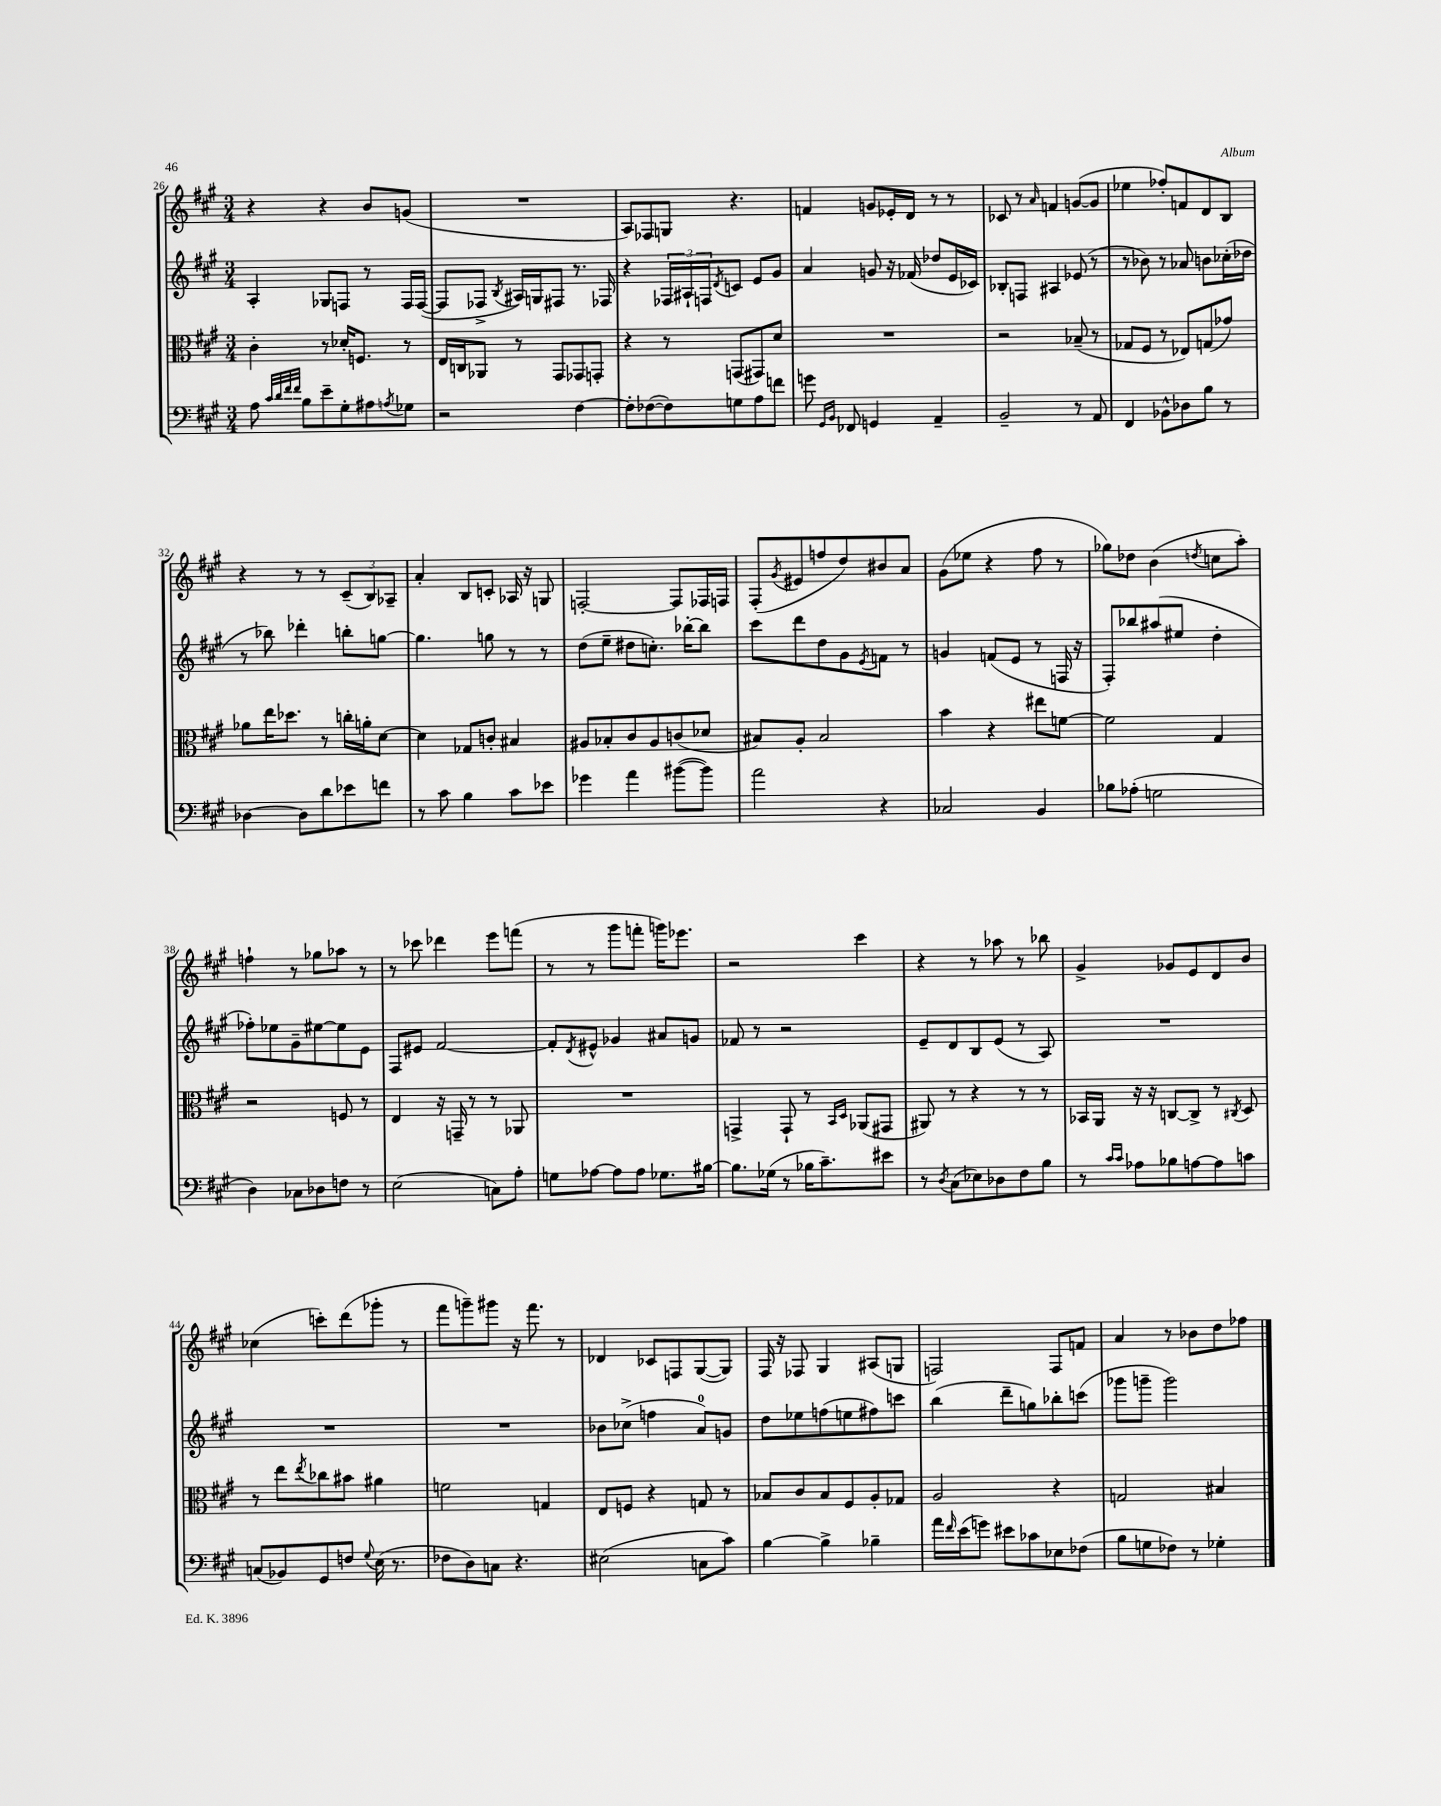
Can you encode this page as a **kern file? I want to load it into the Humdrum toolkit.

**kern	**kern	**kern	**kern
*part4	*part3	*part2	*part1
*staff4	*staff3	*staff2	*staff1
*clefF4	*clefC3	*clefG2	*clefG2
*k[f#c#g#]	*k[f#c#g#]	*k[f#c#g#]	*k[f#c#g#]
*M3/4	*M3/4	*M3/4	*M3/4
=26	=26	=26	=26
8A\	4c#'\	4A'/	4r
32qqc#/LLL	.	.	.
32qqd/	.	.	.
32qqf#/	.	.	.
32qqf#/JJJ	.	.	.
8B\L	.	.	.
8e~\	8r	8G-X/L	4r
8G#'\	16d-X'/KL	8Fn/J	.
.	8.Fn/J	.	.
8A#X\	.	8r	8b/L
8qAn/	.	.	.
8G-X\J	8r	16F/LL	(8gn/J
.	.	([16F/JJ	.
=27	=27	=27	=27
2r	16E/LL	8F/L]	2.r
.	16Cn/J	.	.
.	8AA-X/J	8F-X^/J	.
.	.	8qB/	.
.	8r	16A#X/LL)	.
.	.	16Gn/J	.
.	8GG#/L	8F#X/J	.
[4F#\	8GG-X/	8.r	.
.	8GGn'/J	.	.
.	.	16F-X/	.
=28	=28	=28	=28
8F#'\L]	4r	4r	8A/L)
([8F-X\	.	.	8F-X/
8F-\])	8r	24F-X/LL	8Gn/J
.	.	24A#X`/	.
.	.	24Fn/J	.
.	.	8qd/	.
8Gn\	(8GGn/L	8cn/J	4.r
8A\	8GG#X/)	8e/L	.
8fn\J	8d/J	8g#/J	.
=29	=29	=29	=29
8gn\	2.r	4a/	4fn/
16qqGG#/LL	.	.	.
16qqBB/JJ	.	.	.
8FF-X/	.	.	.
4GGn/	.	8gn/	8gn/L
.	.	16r	16e-X'/L
.	.	(16f-X/	16d/JJ
4AA~/	.	8dd-X/L	8r
.	.	16e/L	8r
.	.	16c-X/JJ)	.
=30	=30	=30	=30
2BB~/	2r	8B-X'/L	8c-X/
.	.	8Fn/J	8r
.	.	.	16qqa/
.	.	4A#X/	4fn/
8r	(8B-X~/	(8e-X/	([8gn/L
8AA/	8r	8r	8g/J]
=31	=31	=31	=31
4FF#/	8G-X/L	8r	4ee-X\
.	8F#/J	8b-X\)	.
8BB-X^^\L	8r	8r	8ff-X'/L)
8D-X\	8E-X/L)	8a-X/	8fn/
8B\J	(8Gn/	8bn\L	8d/
8r	8g-X/J)	(16cc-X'\L	8B/J
.	.	16dd-X\JJ	.
!!LO:LB:g=z
=32	=32	=32	=32
[4D-X\	8a-X\L	8r	4r
.	16ee\K	8bb-X\)	.
.	8.dd-X\J	.	.
8D-\L]	.	4ddd-X'\	8r
8d\	8r	.	8r
8e-X\	16ccn'\LL	8bbn'\L	(12c#~/L
.	16an'\J	.	.
.	.	.	12B/)
8fn\J	[8d\J	[8ggn\J	.
.	.	.	12A-X~/J
=33	=33	=33	=33
8r	4d\]	4.gg\]	4a'/
8c#\	.	.	.
4B\	8G-X/L	.	8B/L
.	8cn'/J	8ggn\	8cn'/J
8c#\L	4B#X/	8r	16A-X/
.	.	.	16r
8e-X\J	.	8r	8Gn/
=34	=34	=34	=34
4g-X\	8A#X/L	(8dd\L	[2Fn'/
.	8B-X'/	8ee~\J	.
4a\	8c#/	8dd#X\L	.
.	8A#/	8.ccn'\J)	.
([8b#X\L	(8cn/	.	8F/L]
.	.	[16bb-X'\KL	.
8b#\J])	8d-X/J	8bb-\J]	16F-X/L
.	.	.	16Fn/JJ
=35	=35	=35	=35
2a\	8B#X/L)	8ccc#\L	(8F#'/L
.	.	.	8qg#/
.	8A'/J	8ddd\	8e#X/
.	2B#/	8dd\	8ffn/
.	.	8g#\	8dd/)
.	.	8qe/	.
4r	.	8fn\J	8b#X/
.	.	8r	8a/J
=36	=36	=36	=36
2C-X/	4b\	4gn/	(8g#\L
.	.	.	8ee-X\J
.	4r	(8fn/L	4r
.	.	8e/J	.
4BB/	8ee#X\L	8r	8ff#\
.	[8fn\J	16Fn/	8r
.	.	16r	.
=37	=37	=37	=37
8B-X\L	2f\]	8F#'/L)	8gg-X\L)
(8A-X'\J	.	8bb-X/	8dd-X\J
2Gn\	.	(8aa#X/	(4b\
.	.	8ee#X/J	.
.	.	.	8qddn/
.	4G#/	4dd'\	8ccn\L
.	.	.	8aa'\J)
!!LO:LB:g=z
=38	=38	=38	=38
4D\)	2r	8ff-X'\L)	4ffn`\
.	.	8ee-X\	.
8C-X\L	.	8g#~\	8r
8D-X\	.	[8ee#X\	8gg-X\L
8Fn\J	8Fn/	8ee#\]	8aa-X\J
8r	8r	8e\J	8r
=39	=39	=39	=39
(2E\	4E/	8F#/L	8r
.	.	8e#X/J	8ccc-X\
.	16r	[2f#/	4ddd-X\
.	16GGn~/	.	.
.	8r	.	.
8Cn\L)	8r	.	8eee\L
8A'\J	8AA-X/	.	(8fffn\J
=40	=40	=40	=40
8Gn\L	2.r	8f#'/L]	8r
.	.	8qd/	.
[8A-X\J	.	8e#X^^/J	8r
8A-\L]	.	4g-X/	8ggg#\L
8A-\J	.	.	8fffn'\J
8.G-X\L	.	8a#X/L	16gggn\KL)
.	.	.	8.eee-X\J
.	.	8gn/J	.
[16B#X\Jk	.	.	.
=41	=41	=41	=41
8.B#\L]	4GGn^/	8f-X/	2r
.	.	8r	.
(16G-X\Jk	.	.	.
8r	8GG`/	2r	.
16B-X\KL	8r	.	.
8.c#~\)	.	.	.
.	16qqBB/LL	.	.
.	16qqD/JJ	.	.
.	(8AA-X/L	.	4ccc#\
8e#X\J	8GG#X/J	.	.
=42	=42	=42	=42
8r	8AA#X/)	8e~/L	4r
8qD/	.	.	.
(8C#\L	8r	8d/	.
8E-X\)	4r	8B/	8r
8D-X\	.	(8e/J	8aa-X\
8F#\	8r	8r	8r
8B\J	8r	8A/)	8bb-X\
=43	=43	=43	=43
8r	16BB-X/LL	2.r	4g#^/
.	16AA/JJ	.	.
16qqc#/LL	.	.	.
16qqc#/JJ	.	.	.
8A-X\L	16r	.	.
.	16r	.	.
8B-X\	[8Cn/L	.	8g-X/L
[8An\	8C^/J]	.	8e/
8A\]	8r	.	8d/
.	8qC#X/	.	.
8cn\J	8D/	.	8b/J
!!LO:LB:g=z
=44	=44	=44	=44
(8Cn/L	8r	2.r	(4cc-X\
8BB-X/)	8ee\L	.	.
.	8qee/	.	.
8GG#/	8cc-X\	.	8cccn'\L)
8Fn/J	8b#X\J	.	(8ddd\
8qqG#/	.	.	.
(16E\	4a#X\	.	8ggg-X'\J
8.r	.	.	.
.	.	.	8r
=45	=45	=45	=45
8F-X\L	2fn\	2.r	8fff#\L
8D\)	.	.	8gggn~\)
8Cn\J	.	.	8ggg#X\J
4.r	.	.	16r
.	.	.	8.fff#\
.	4Gn/	.	.
.	.	.	8r
=46	=46	=46	=46
(2E#X\	8E/L	8b-X\L	4d-X/
.	8Fn/J	(8cc-X^\J	.
.	4r	4ffn\	8c-X/L
.	.	.	8Fn/
8Cn\L	8Gn/	8a/L)	([8G#/
8c#\J)	8r	8gn/J	8G#/J])
=47	=47	=47	=47
[4B\	8B-X/L	8dd\L	16F#/
.	.	.	16r
.	8c#/	8ee-X\	8F-X/
4B^\]	8B-/	(8ffn\	4G#/
.	8F#/	8een\	.
4B-X~\	8A'/	8ff#X\)	(8A#X/L
.	8G-X/J	8cccn\J	8Gn/J
=48	=48	=48	=48
16a\LL	2A/	(4bb\	2Fn/)
16qqf#/	.	.	.
(16e\J	.	.	.
8gn\J)	.	.	.
8e#X\L	.	8ddd~\L	.
8c-X\	.	8ggn\)	.
8E-X\	4r	8bb-X'\	8F/L
(8F-X\J	.	(8cccn\J	8fn/J
=49	=49	=49	=49
8B\L	2Gn/	8ggg-X\L	4a/
8Gn\	.	8gggn~\J	.
8F-X\J)	.	2ggg\)	8r
8r	.	.	8b-X\L
4G-X'\	4B#X/	.	8dd\
.	.	.	8ff-X\J
==	==	==	==
*-	*-	*-	*-
